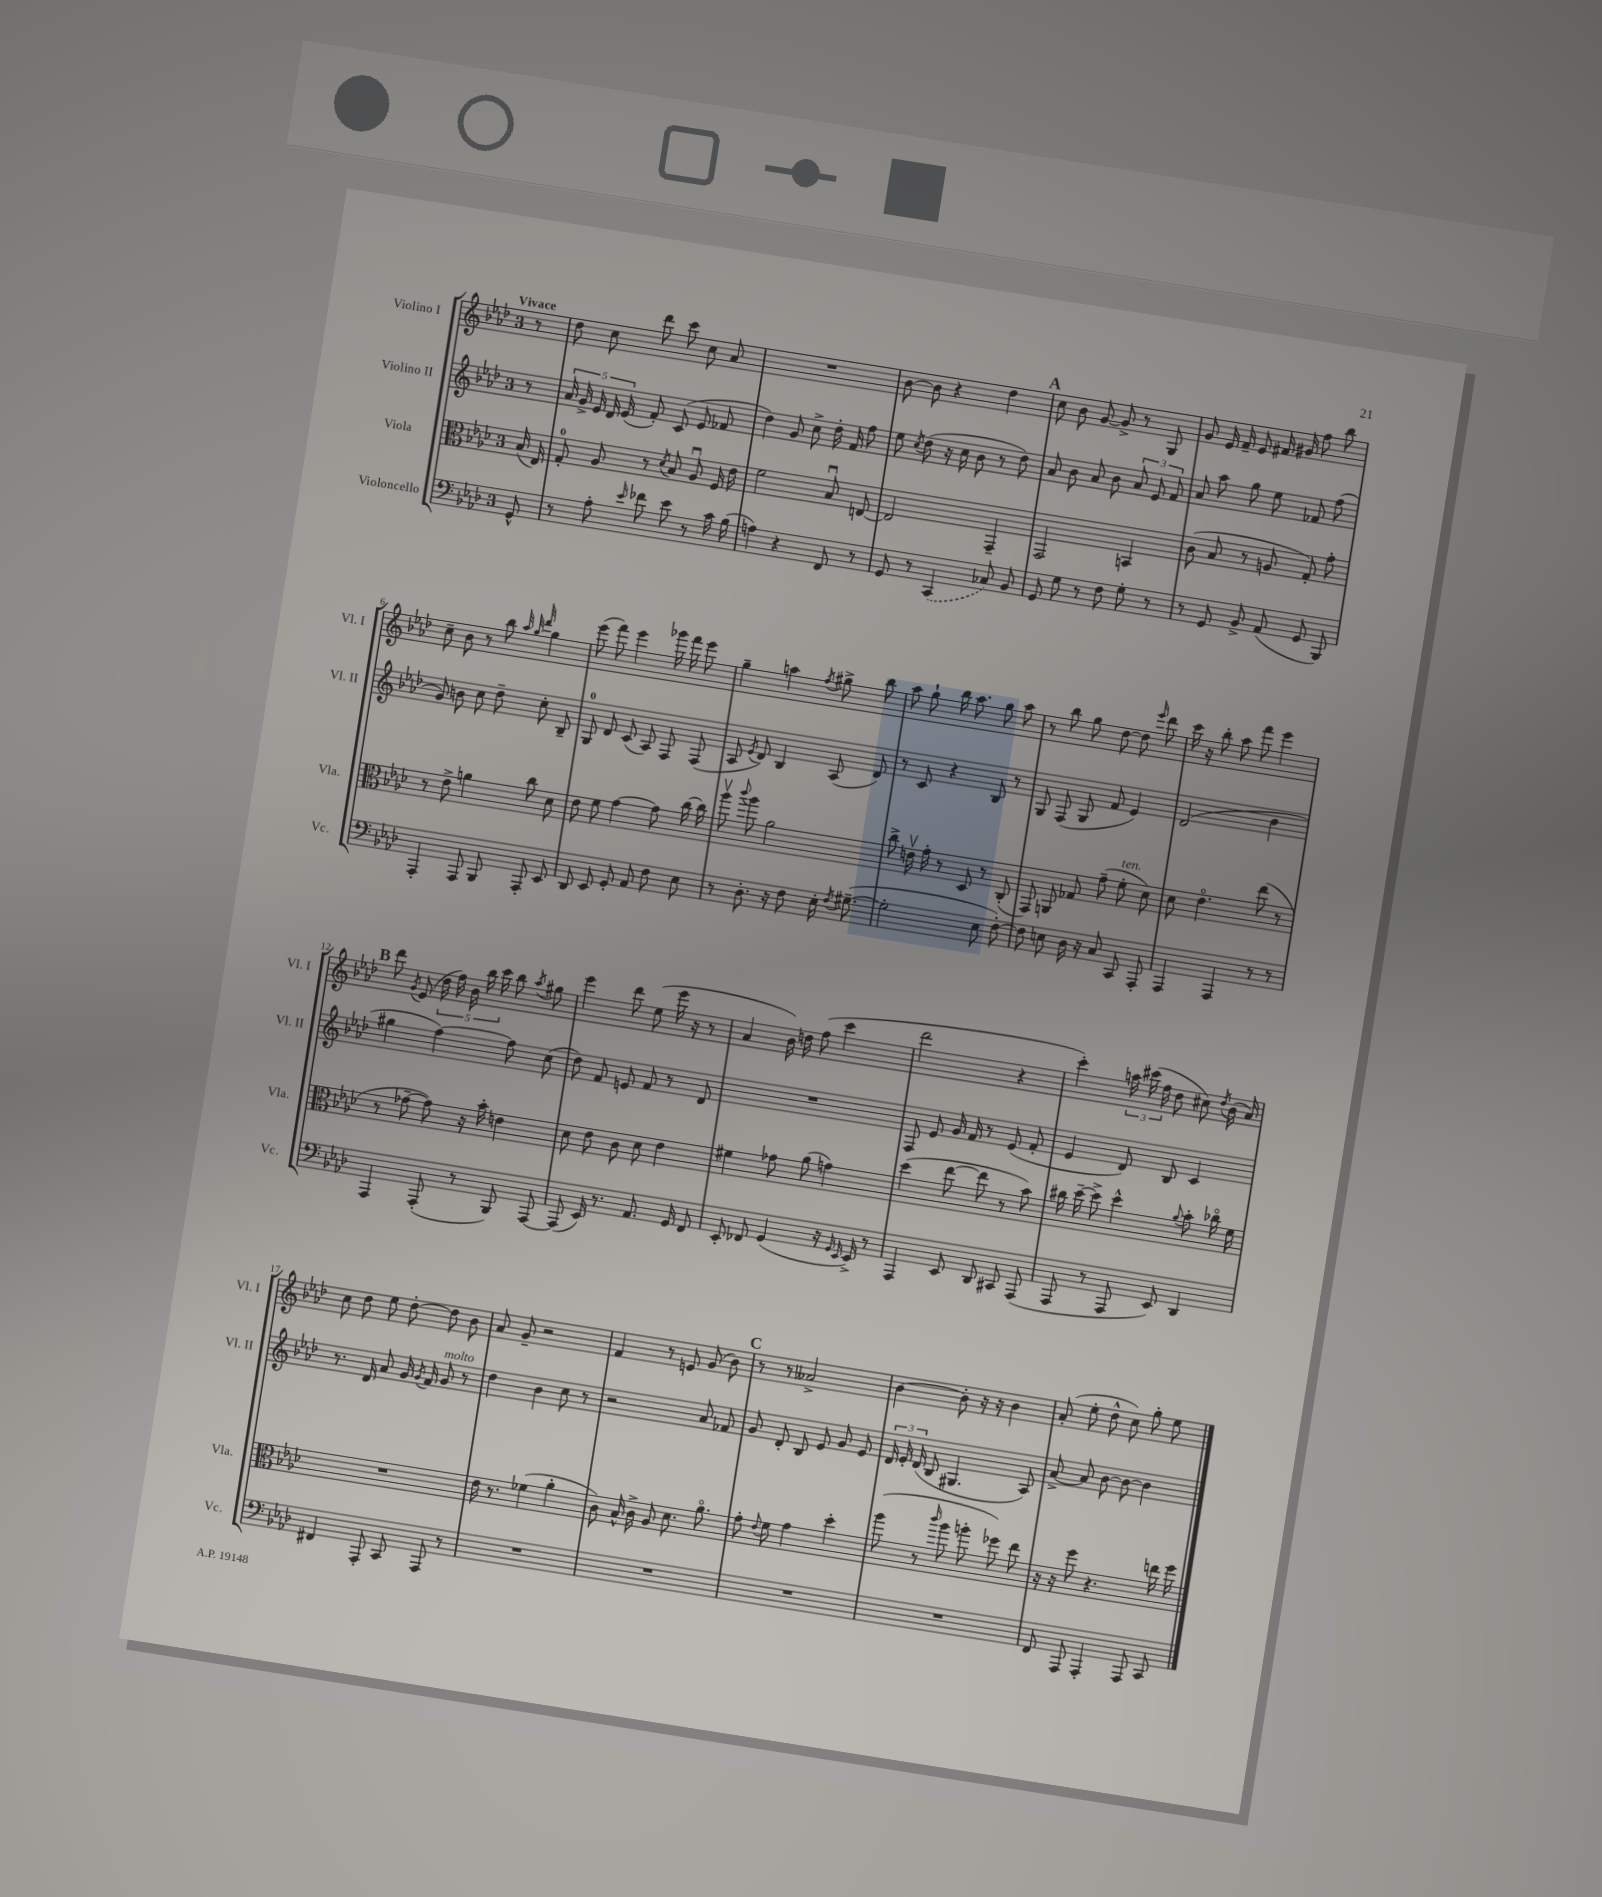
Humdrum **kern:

**kern	**kern	**kern	**kern
*staff4	*staff3	*staff2	*staff1
*clefF4	*clefC3	*clefG2	*clefG2
*k[b-e-a-d-]	*k[b-e-a-d-]	*k[b-e-a-d-]	*k[b-e-a-d-]
*M3/4	*M3/4	*M3/4	*M3/4
8GG^^/	(16B-/	8r	8r
.	16E-/)	.	.
=	=	=	=
8r	8G'/	20a-/	8dd-\
.	.	20g^/	.
.	.	20e-/	.
8A-'\	8A-/	.	8cc\
.	.	20d-/	.
.	.	(20e-/	.
16qqe-/	.	.	.
8f-\	8r	8f'/)	8ddd-\
.	8qd-/	.	.
8e-\	8B-/	(8c/	8ccc\
8r	8A-u/	8e-/	8cc\
16c\	16F/	8f-/	8a-/
(16B-\	16e-\	.	.
=	=	=	=
4A\)	2f\	4dd-\)	2.r
4r	.	8g/	.
.	.	8cc^\	.
8FF/	8B-u/	16dd-'\	.
.	.	16f/	.
8r	[8E/	8ff\	.
=	=	=	=
8GG/	2E/]	8ee-\	[8b-\
.	.	8qcc/	.
8r	.	(8dd-\	8b-\]
(4CC/	.	16r	4r
.	.	16cc\	.
.	.	8b-\	.
8C-/)	4GG~/	8r	4dd-\
8BB-/	.	8dd-\)	.
=	=	=	=
8GG/	2GG/	8a-/	8cc\
8G\	.	8b-\	8b-\
8r	.	8a-/	[8g/
8F\	.	8b-\	8g^/]
8G'\	4BB/	12a-/	8r
.	.	12e-/	.
8r	.	.	8G/
.	.	12f/	.
=	=	=	=
8r	(8c\	8a-/	8g/
8GG/	8B-/	8aa-\	16e-/
.	.	.	16f~/
8BB-^/	8r	8gg\	8e-/
(8AA-/	8A/	8ee-\	16f#/
.	.	.	16g#/
8GG/	8G'/)	8f-/	8ff\
8BBB-/)	8g'\	(8ff\	8bb-\
=	=	=	=
4AAA-'/	8r	8g/)	8cc~\
.	8e-^\	8b\	8b-\
8AAA-/	4a\	8cc\	8r
8BBB-/	.	8dd-~\	8bb-\
.	.	.	32qqaa-/
.	.	.	32qqgg/
.	.	.	32qqddd-/
8AAA-'/	8cc\	8cc'\	4gg\
8EE-/	8d-\	8B-~/	.
=	=	=	=
8DD-/	8e-\	8G/	(8eee-\
8EE-/	8f\	8d-/	8fff\)
8GG'/	[4g\	(8c/	4eee-\
8AA-/	.	8A-/)	.
8F\	8g\]	8F/	16ggg-\
.	.	.	16fff\
8E-\	[16cc\	(8F/	8eee-\
.	16cc\]	.	.
=	=	=	=
8r	8aa-v\	8A-/	4gg~\
.	8qqccc/	8qe-/	.
8.D-'\	8aa-\	8d-/)	.
.	2a-\	4B-/	4aa\
16r	.	.	.
8F\	.	.	.
.	.	.	8qff/
16E-'\	.	(8A-/	8gg#^\
8qF/	.	.	.
([8.G#~\	.	.	.
.	.	8d-/)	8bb-\
=	=	=	=
2G#'\]	8cc^\	8r	8aa-\
.	16ev\	8c/	8gg`\
.	16g'\	.	.
.	8r	4r	16bb-\
.	.	.	8.aa-\
.	8D-/	.	.
8E-\	8r	8B-/	8gg\
[8F'\)	(8C'/	8r	8aa-\
=	=	=	=
8F\]	8GG/)	8G/	8r
8E\	8AA/	(8F/	8bb-\
16D-\	8G-/	8G/	8gg\
16r	.	.	.
8C/	(8g~\	8f/	[8dd-\
8CC/	8f'\	4e-/)	8dd-\]
.	.	.	16qqeee-/
8AAA-'/	8d-\)	.	8ddd-\
=	=	=	=
4AAA-/	8d-\	(2d-/	16ccc\
.	.	.	16r
.	4.e-o\	.	8bb-'\
4AAA-/	.	.	8aa-\
.	.	.	8fff\
8r	(8ee-\	4b-\	4eee-\
8r	8r	.	.
=	=	=	=
4AAA-/	8r	4gg#\	8ddd-\
.	.	.	8qg/
.	[8g-~\	.	(8e-/
(8AAA-'/	8g-\])	[4ff\)	20dd-\
.	.	.	20ff\)
.	.	.	20b-\
8r	16r	.	.
.	.	.	20bb-\
.	16b-'\	.	.
.	.	.	20ccc\
8BBB-/)	4e\	8ff\]	8bb-\
.	.	.	8qaa-/
[8AAA-/	.	(8cc\	8gg#\
=	=	=	=
(8AAA-/]	8d-\	8dd-\)	4eee-\
16EE-/)	8e-\	8f/	.
8.r	.	.	.
.	8c\	8e/	8ddd-\
8.AA-/	8d-\	8f/	(8ee-\
.	4e-\	8r	16eee-\
16GG/	.	.	16r
8FF/	.	8d-/	8r
=	=	=	=
8EE-'/	4f#\	2.r	4a-/
8FF-/	.	.	.
(4GG/	8g-\	.	16b-\)
.	.	.	16dd\
.	(8a-\	.	(8ff\
16r	4g\)	.	4ccc\
16qqGG/	.	.	.
16qqEE-/	.	.	.
16EE-^/)	.	.	.
8r	.	.	.
=	=	=	=
4AAA-/	(4dd-\	8F/	2ddd-\
.	.	8e-/	.
8EE-/	[8ee-\	16g/	.
.	.	16f/	.
8DD-/	8ee-\]	8r	.
8CC#/	8r	(8e-/	4r
(8AAA-/	8b-\)	8f'/	.
=	=	=	=
8AAA-/	16cc#\	4e-/	4ccc'\)
.	[16dd-~\	.	.
8r	8dd-^\]	.	.
8AAA-/	4dd-^^\	8d-/)	24aa\
.	.	.	(24ccc#\
.	.	.	24ff\
8EE-/)	.	8B-/	8dd-\
.	8qqa-/	.	.
4DD-/	8b-'\	4c/	8cc#\)
.	.	.	8qdd-/
.	16cc-o\	.	(16b-\
.	16f\	.	16a-/)
=	=	=	=
4FF#/	2.r	8.r	8cc\
.	.	.	8dd-\
.	.	16d-/	.
8AAA-'/	.	8a-/	8ee-\
8CC/	.	16g/	[8dd-'\
.	.	8qg/	.
.	.	16f/	.
8AAA-/	.	8g/	8dd-\]
8r	.	8r	8b-\
=	=	=	=
2.r	16e-\	4dd-\	8a-/
.	8.r	.	.
.	.	.	8g~/
.	(4f-\	4b-\	2r
.	4a-'\	8cc\	.
.	.	8r	.
=	=	=	=
2.r	8c\)	2r	4f/
.	16B-^^/	.	.
.	16c^\	.	.
.	8A-/	.	8r
.	8.d-\	.	8e/
.	.	8a-/	(8g/
.	8.a-o\	.	.
.	.	8f-/	8b-\)
=	=	=	=
2.r	8g'\	8g/	8r
.	8qqe-/	.	.
.	8f\	8d-'/	8r
.	4g\	8B-/	2a--^/
.	.	8e-/	.
.	4dd-'\	8g/	.
.	.	8e-/	.
=	=	=	=
2.r	(8aa-\	24d-/	[4b-\
.	.	24e-'/	.
.	.	(24d-/	.
.	8r	8B-/	.
.	16qqccc/	.	.
.	8aa-\	4.G#/	8b-'\]
.	8aa'\	.	16r
.	.	.	16r
.	8ff-\)	.	4b-\
.	8ee-\	8A-/)	.
=	=	=	=
8FF/	16r	[8a-^/	(8a-'/
.	16r	.	.
8AAA-/	8ff\	8a-/]	8ee-'\
4AAA-'/	4.r	[8b-\	8dd-^^\
.	.	8b-\_	8cc\)
8AAA-/	.	4b-\]	8gg'\
8CC/	16ee\	.	8ee-\
.	16ff\	.	.
==	==	==	==
*-	*-	*-	*-
